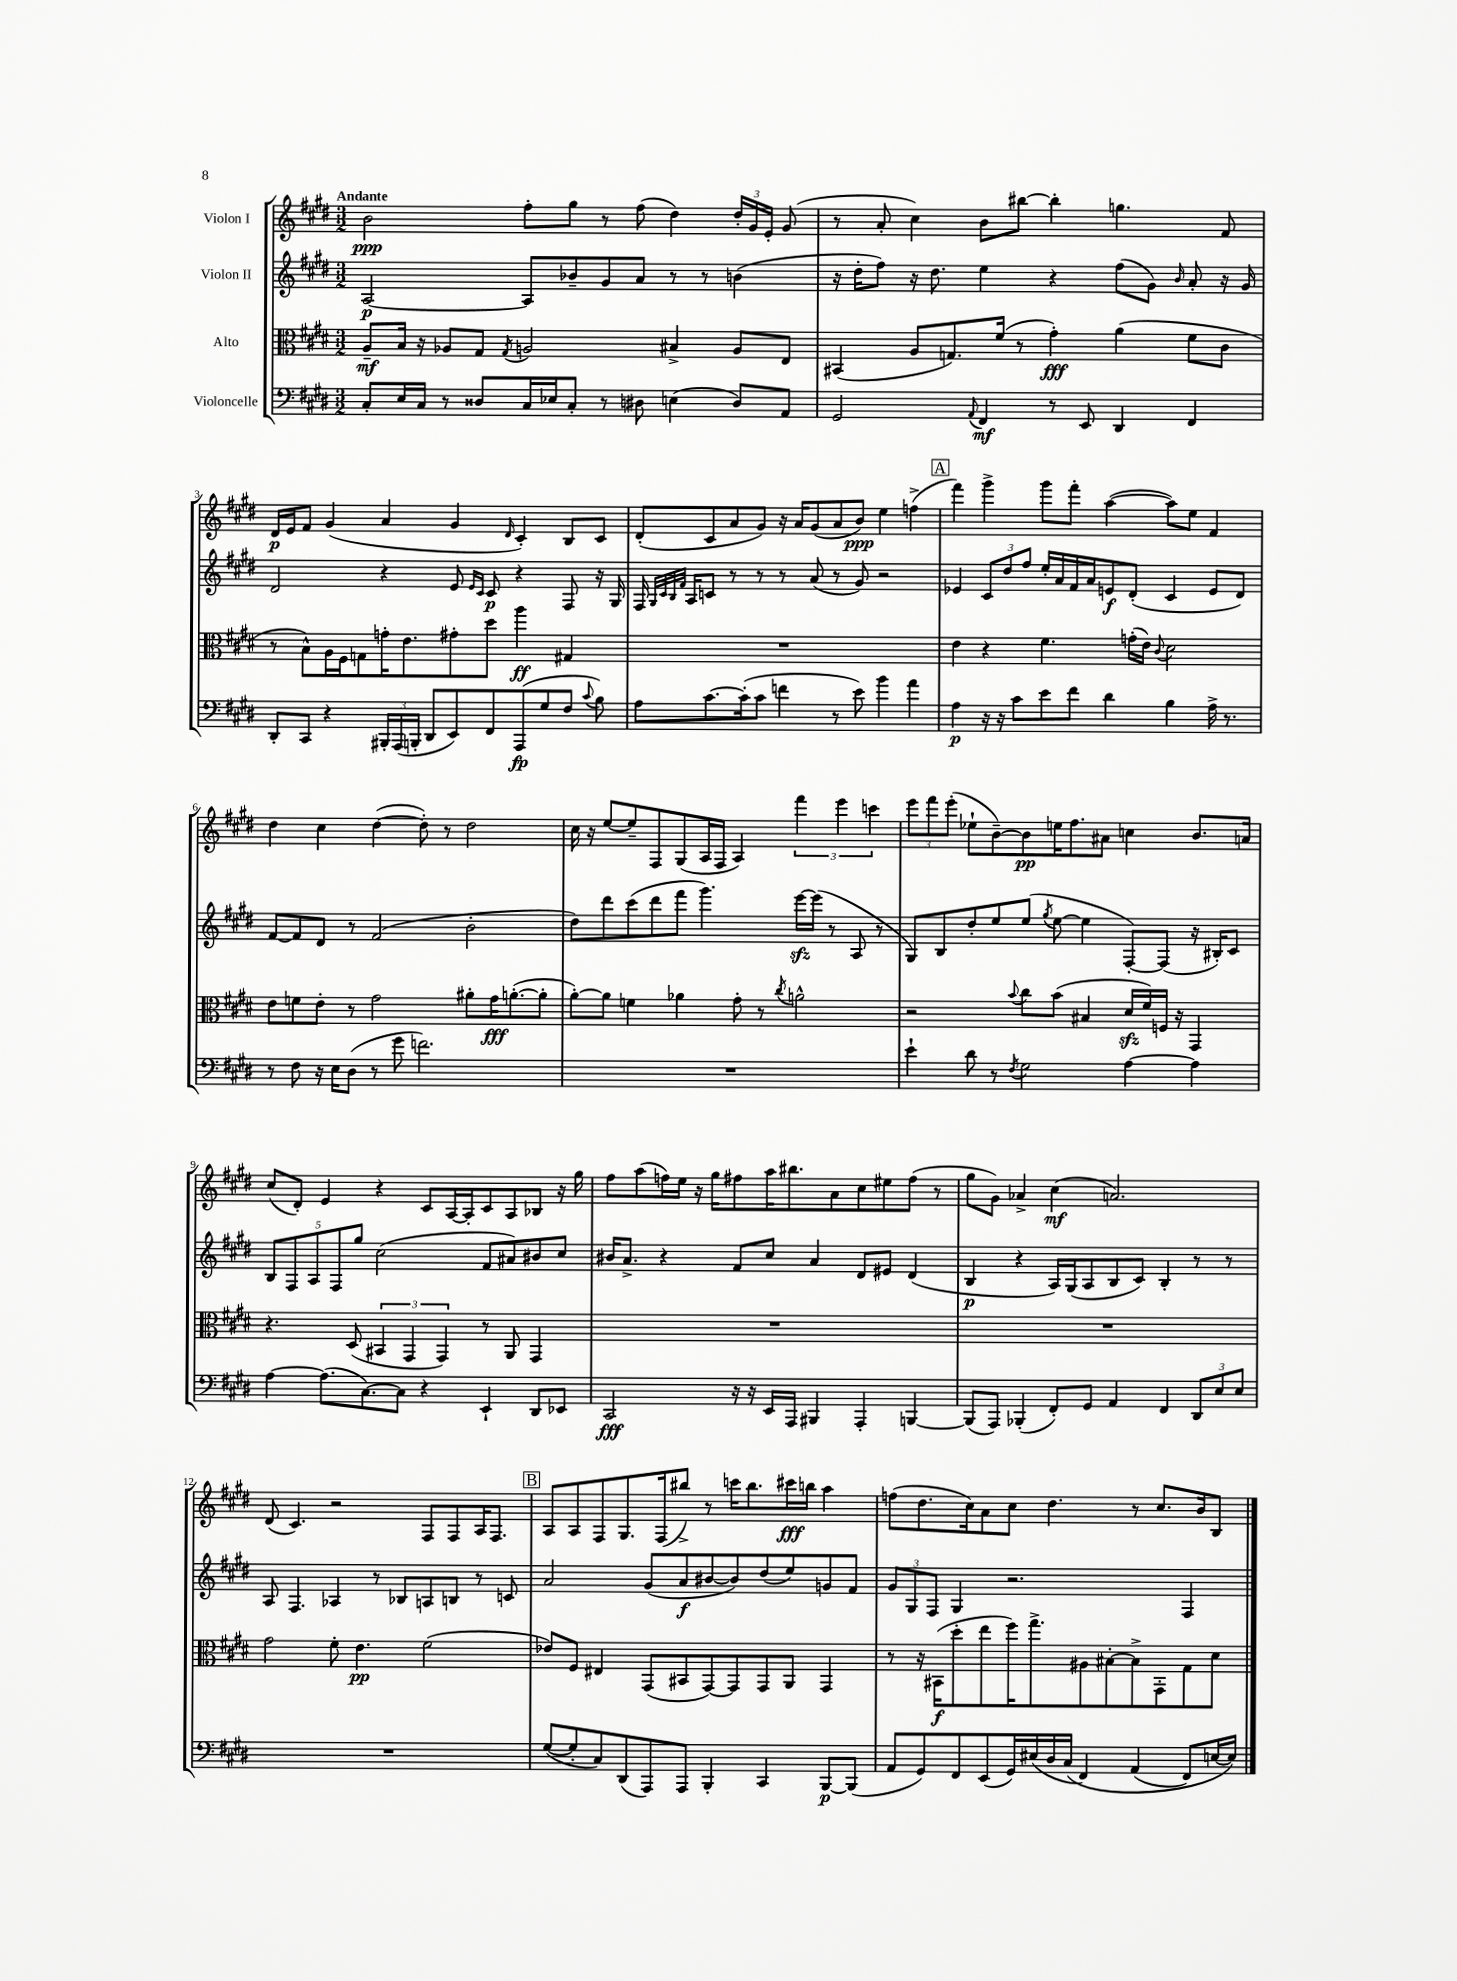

**kern	**kern	**kern	**kern
*staff4	*staff3	*staff2	*staff1
*clefF4	*clefC3	*clefG2	*clefG2
*k[f#c#g#d#]	*k[f#c#g#d#]	*k[f#c#g#d#]	*k[f#c#g#d#]
*M3/2	*M3/2	*M3/2	*M3/2
8C#'/L	8A~/L	[2A/	2b\
16E/L	16B/Jk	.	.
16C#/JJ	16r	.	.
8r	8A-/L	.	.
8D##/L	8G#/J	.	.
.	8qG#/	.	.
16C#/L	2A/	8A/]L	8ff#'\L
16E-/J	.	.	.
8C#'/J	.	8b-~/	8gg#\J
8r	.	8g#/	8r
8D#\	.	8a/J	(8ff#\
(4E\	4B#^/	8r	4dd#\)
.	.	8r	.
8D#/L)	8A/L	(4b\	24dd#'/LL
.	.	.	24g#/
.	.	.	24e'/JJ
8AA/J	8E/J	.	(8g#/
=	=	=	=
2GG#/	(4BB#/	16r	8r
.	.	16dd#'\LK	.
.	.	8ff#\J)	8a'/
.	8A/L	16r	4cc#\)
.	.	8.dd#\	.
.	8.G/)	.	.
8qqAA/	.	.	.
4FF#/	.	4ee\	8b\L
.	(16f#/Jk	.	.
.	8r	.	[8bb#\J
8r	4g#'\)	4r	4bb#'\]
8EE/	.	.	.
4DD#/	(4a\	(8ff#\L	4.gg\
.	.	8g#\J)	.
.	.	16qqb/	.
4FF#/	8f#\L	8a'/	.
.	8c#\J	16r	8f#/
.	.	16g#/	.
=	=	=	=
8DD#'/L	8r	2d#/	16d#/LL
.	.	.	16e/J
8CC#/J	8B^^\L)	.	8f#/J
4r	16A\L	.	(4g#/
.	16F#\J	.	.
.	8G\	.	.
24BBB#'/LL	16g'\K	4r	4a/
(24AAA/	.	.	.
.	8.e\	.	.
24BBB'/JJ	.	.	.
8DD#/L	.	.	.
8EE/)	8g#'\	8e/	4g#/
.	.	16qqe/LL	.
.	.	16qqc#/JJ	.
8FF#/	8dd#\J	8c#/	.
.	.	.	16qqd#/
(8AAA/	4aa\	4r	4c#'/)
8G#/	.	.	.
8F#/J	4G#/	8F#/	8B/L
8qqc#/	.	.	.
8B\)	.	16r	8c#/J
.	.	16G#/	.
=	=	=	=
8A\L	1.r	16F#/	(8d#'/L
.	.	32qqG#/LLL	.
.	.	32qqc#/	.
.	.	32qqB/	.
.	.	32qqf#/JJJ	.
.	.	16A/LK	.
[8.c#\	.	8c/J	8c#/
.	.	8r	8a/
(16c#'\]k	.	.	.
8c#\J	.	8r	8g#/J)
4f\	.	8r	16r
.	.	.	16a/LK
.	.	(8a/	(8g#/
8r	.	8r	8a/
8e\)	.	8g#/)	8b/J)
4b\	.	2r	4ee\
4a\	.	.	(4ff^\
=	=	=	=
4A\	4e\	4e-/	4fff#\)
16r	4r	12c#/L	4ggg#^\
16r	.	.	.
.	.	12dd#/	.
8c#\L	.	.	.
.	.	12ff#/J	.
8e\	4.f#\	16ee'/LL	8ggg#\L
.	.	16a/	.
8f#\J	.	16f#/	8fff#'\J
.	.	16a/J	.
4d#\	.	8e/	([4aa\
.	(16g'\LL	(8d#'/J	.
.	16e\JJ)	.	.
.	8qqc#/	.	.
4B\	2d#\	4c#/	8aa\]L)
.	.	.	8ee\J
16A^\	.	8e/L	4f#/
8.r	.	.	.
.	.	8d#/J)	.
=	=	=	=
8r	8e\L	[8f#/L	4dd#\
8F#\	8f\	8f#/]	.
16r	8e'\J	8d#/J	4cc#\
16E\LK	.	.	.
(8D#\J	8r	8r	.
8r	2g#\	(2f#/	([4dd#\
8g#\	.	.	.
2.f\)	.	.	8dd#'\])
.	.	.	8r
.	8a#'\L	2b'\	2dd#\
.	16g#\K	.	.
.	([8.a'\	.	.
.	8a'\]J	.	.
=	=	=	=
1.r	[8a'\L)	8dd#\L)	16cc#\
.	.	.	16r
.	8a\]J	8ddd#\	[8ee/L
.	4f\	(8ccc#\	8ee~/]
.	.	8ddd#\	8F#/
.	4a-\	8fff#\J	(8G#/
.	.	4.ggg#\)	16A/L
.	.	.	16F#/JJ
.	8g#'\	.	4A/)
.	8r	.	.
.	8qcc#/	.	.
.	2a^^\	[16eee\LL	6fff#\
.	.	(16eee\]JJ	.
.	.	8r	.
.	.	.	6eee\
.	.	8A/	.
.	.	.	6ccc\
.	.	8r	.
=	=	=	=
4e`\	2r	8G#/L)	12eee\L
.	.	.	12fff#\
.	.	8B/	.
.	.	.	(12eee'\J
8d#\	.	8dd#'/	8ee-`\L
8r	.	8ee/	[8b~\)
8qF#/	8qqb/	.	.
2G#\	8cc#\L	(8ee/J	8b\]
.	.	8qgg#/	.
.	(8b\J	[8ee\	16ee\K
.	.	.	8.ff#\
.	4B#/	4ee\]	.
.	.	.	8a#\J
[4A\	16d#/LL	[8F#'/L)	4cc\
.	16f#/)	.	.
.	16F/JJ	(8F#/]J	.
.	16r	.	.
4A\]	4GG#/	16r	8.b/L
.	.	16B#'/LK)	.
.	.	8c#/J	.
.	.	.	16a/Jk
=	=	=	=
[4A\	4.r	10B/L	(8cc#/L
.	.	10F#/	.
.	.	.	8d#'/J)
.	.	10A/	.
(8.A\]L	.	.	4e/
.	.	10F#/	.
.	(8D#/	.	.
.	.	10gg#/J	.
[8.C#\)	.	.	.
.	6BB#/	(2cc#\	4r
8C#\]J	.	.	.
.	6GG#/	.	.
4r	.	.	8c#/L
.	6GG#/)	.	.
.	.	.	[16A/L
.	.	.	16A'/]J
4EE`/	8r	8f#/L	8c#/
.	8AA/	8a#/)	8A/
8DD#/L	4GG#/	8b#/	8B-/J
8EE-/J	.	8cc#/J	16r
.	.	.	16gg#\
=	=	=	=
2CC#/	1.r	16b#/LK	8ff#\L
.	.	8.a^/J	.
.	.	.	(8aa\
.	.	4r	16ff\L)
.	.	.	16ee\JJ
.	.	.	16r
.	.	.	16gg#\LK
16r	.	8f#/L	8ff#\
16r	.	.	.
16EE/LL	.	8cc#/J	16aa\K
16AAA/JJ	.	.	8.bb#\
4BBB#/	.	4a/	.
.	.	.	8a\
4AAA'/	.	8d#/L	8cc#\
.	.	8e#/J	8ee#\
[4BBB/	.	(4d#/	(8ff#\J
.	.	.	8r
=	=	=	=
(8BBB/]L	1.r	4B/	8gg#\L
8AAA/J)	.	.	8g#\J)
(4BBB-'/	.	4r	4a-^/
8FF#'/L)	.	16A/LL)	(4cc#\
.	.	(16G#/J	.
8GG#/J	.	8A/	.
4AA/	.	8B/	2.a/)
.	.	8c#/J)	.
4FF#/	.	4B'/	.
12DD#/L	.	8r	.
12E/	.	.	.
.	.	8r	.
12E/J	.	.	.
=	=	=	=
1.r	2g#\	8A/	(8d#/
.	.	4.F#/	4.c#/)
.	8f#'\	4A-/	2r
.	4.e\	.	.
.	.	8r	.
.	.	8B-/L	.
.	(2f#\	8A/	8F#/L
.	.	8B/J	8F#/
.	.	8r	16A/K
.	.	.	8.F#/J
.	.	8c/	.
=	=	=	=
([8G#/L	8e-/L)	2a/	8A/L
8G#'/]	8F#/J	.	8A/
8C#/)	4E#/	.	8F#/
(8DD#/	.	.	8.G#/
8AAA/)	(8GG#/L	(8g#/L	.
.	.	.	(16F#/k
8AAA/J	8BB#/	8a/	8bb#^/J)
4BBB'/	[8GG#/)	[8b#/	8r
.	8GG#/]	8b#/])	16ccc\LK
.	.	.	8.bb#\
4CC#/	8GG#/	(8dd#/	.
.	8AA/J	8ee/)	16ccc#\L
.	.	.	16bb\JJ
[8BBB/L	4GG#/	8g/	4aa\
(8BBB/]J	.	8f#/J	.
=	=	=	=
8AA/L	8r	12g#/L	(8ff\L
.	.	12G#/	.
8GG#/)	16r	.	8.dd#\
.	.	12F#/J	.
.	(16BB#\LK	.	.
8FF#/	8dd#'\	4G#/	.
.	.	.	16cc#\k)
(8EE/	8ee\	.	8a\
16GG#/L)	16ff#\K)	2.r	8cc#\J
(16E#/	8.gg#^\	.	.
16D#/	.	.	4.dd#\
&(16C#/JJ	.	.	.
4FF#/)	8A#\	.	.
.	[8B#'\	.	.
(4AA/	8B#^\]	.	8r
.	8GG#'\	.	8.cc#/L
8FF#/L)	8G#\	4F#/	.
.	.	.	16b/k
[16E/L	8d#\J	.	8B/J
16E/]JJ&)	.	.	.
==	==	==	==
*-	*-	*-	*-
